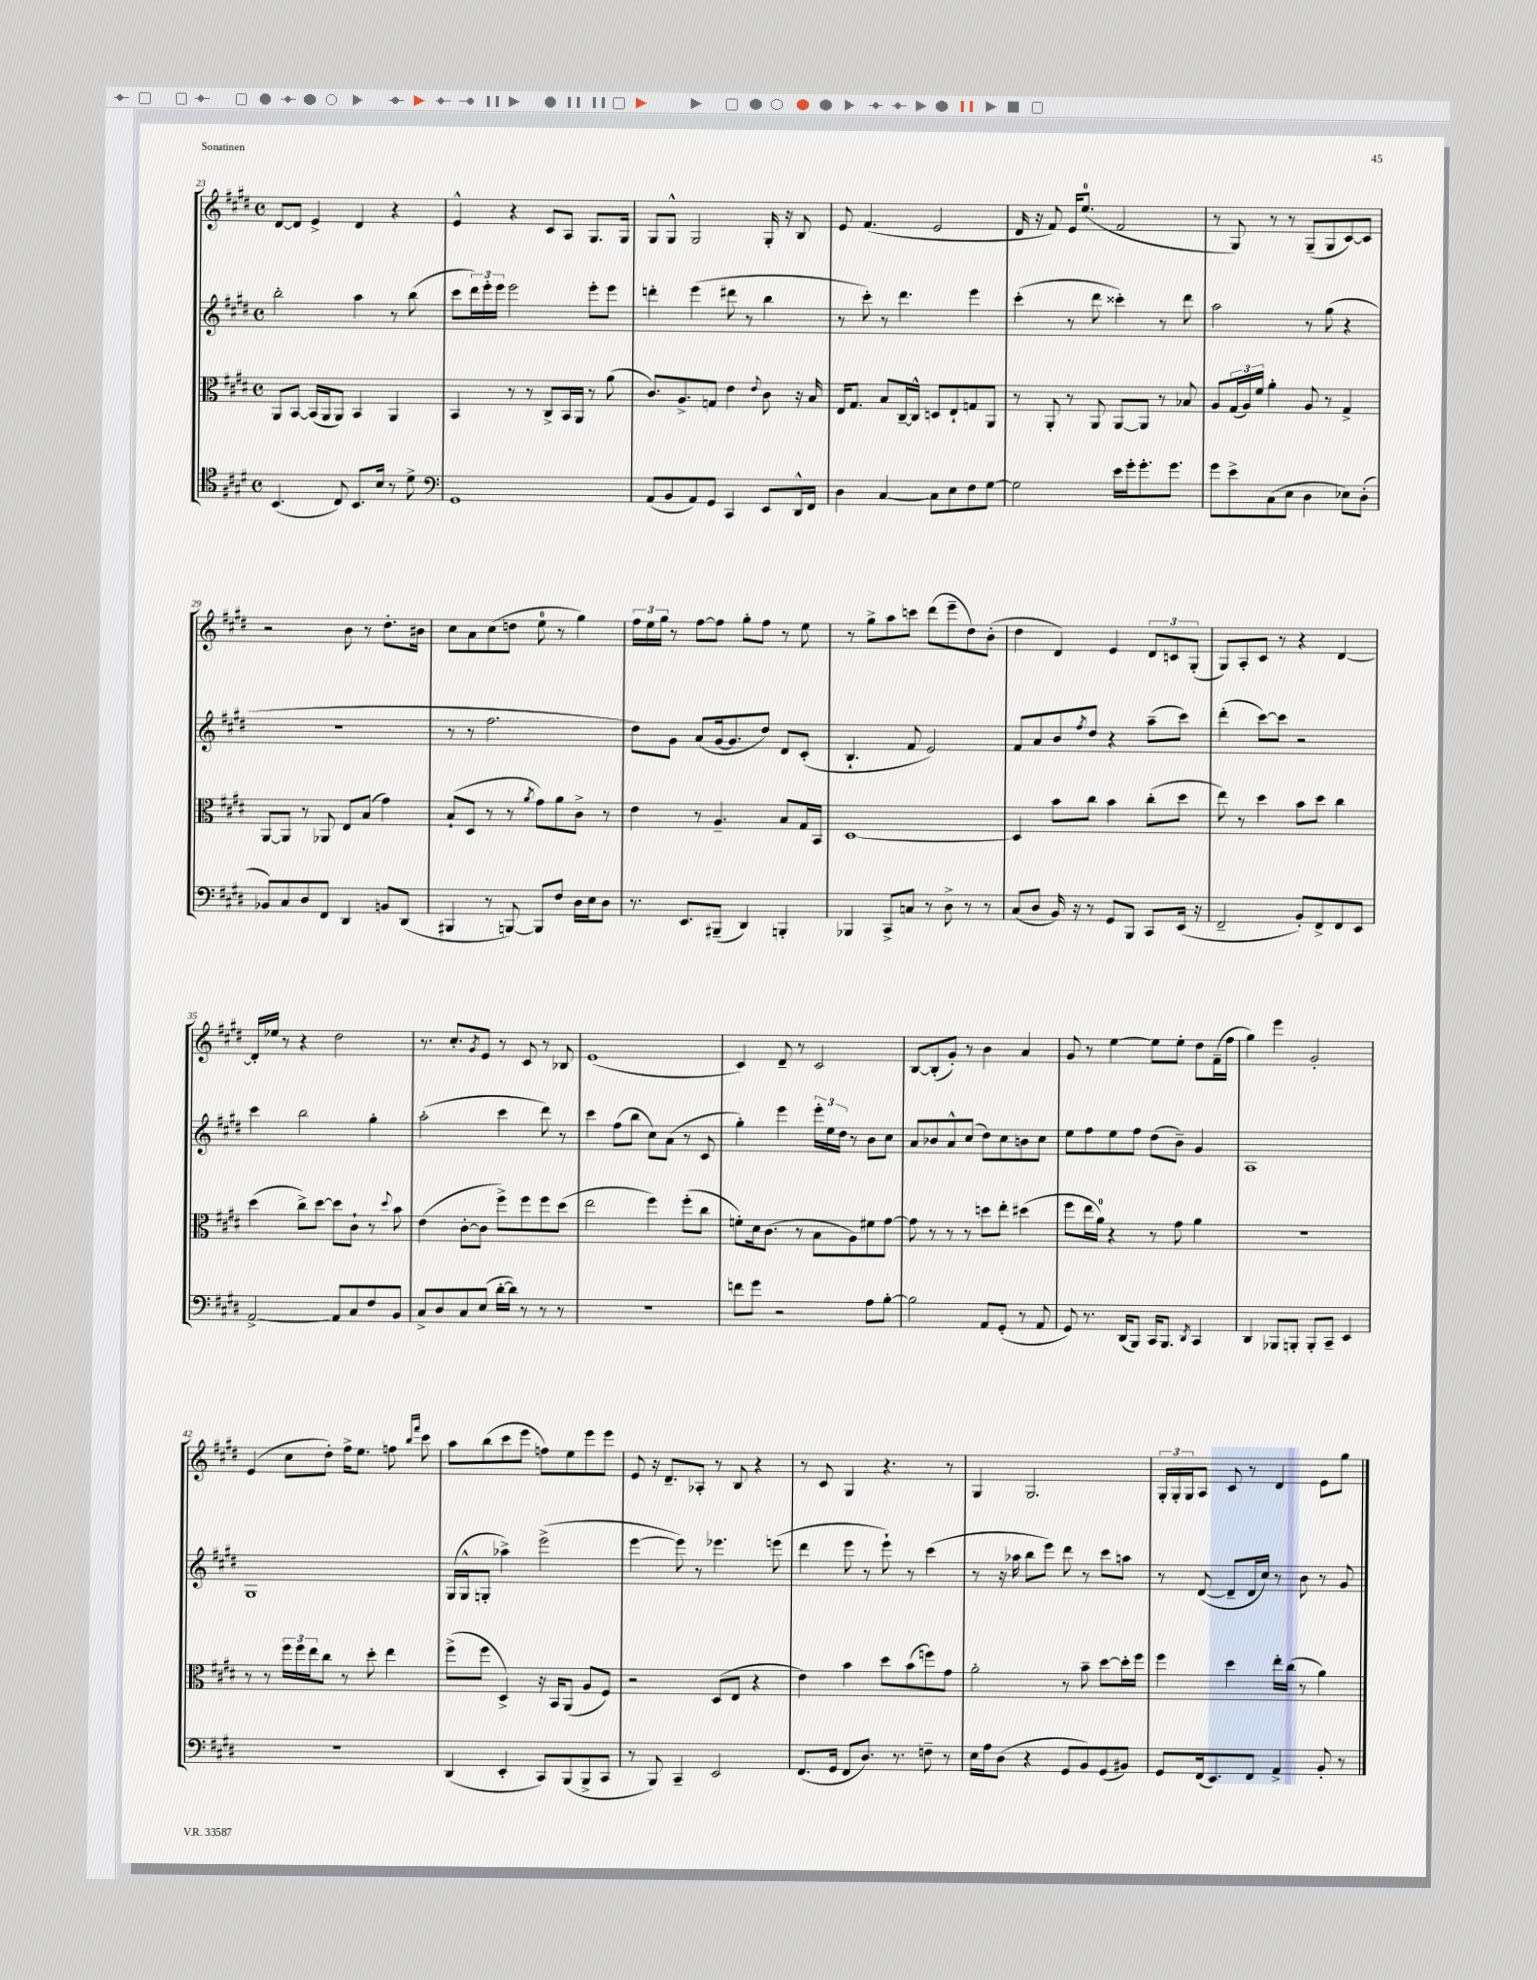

**kern	**kern	**kern	**kern
*part4	*part3	*part2	*part1
*staff4	*staff3	*staff2	*staff1
*clefC4	*clefC3	*clefG2	*clefG2
*k[f#c#g#d#]	*k[f#c#g#d#]	*k[f#c#g#d#]	*k[f#c#g#d#]
*M4/4	*M4/4	*M4/4	*M4/4
*met(c)	*met(c)	*met(c)	*met(c)
=23	=23	=23	=23
(4.BB/	8AA/L	2bb'\	[8d#/L
.	[8BB/J	.	8d#/J]
.	(16BB/LL]	.	4e^/
.	16AA/J	.	.
8C#/)	8AA/J)	.	.
8.BB/L	4BB/	4aa\	4d#/
16B/Jk	.	.	.
8r	4AA/	8r	4r
8d#^\	.	(8bb\	.
=24	=24	=24	=24
*clefF4	*	*	*
1GG#	4BB/	8ccc#\L	4e^^/
.	.	24ddd#\L)	.
.	.	24eee'\	.
.	.	24eee\JJ	.
.	8r	2eee\	4r
.	8r	.	.
.	8C#^/L	.	8c#/L
.	16BB/L	.	8A/J
.	16AA/JJ	.	.
.	8r	8eee'\L	8.G#/L
.	(8a\	8eee\J	.
.	.	.	16G#/Jk
=25	=25	=25	=25
(8AA/L	8.c#/L)	4dddn'\	8G#/L
8BB/	.	.	8G#^^/J
.	8.A^/	.	.
8AA/)	.	(4eee\	2G#/
8GG#/J	8Gn/J	.	.
4CC#/	4e\	8ddd#X\	.
.	.	8r	.
.	8qqe/	.	.
8EE/L	8c#\	4bb\	16G#'/
.	.	.	16r
16DD#^^/L	16r	.	8B/
16FF#/JJ	16B/	.	.
=26	=26	=26	=26
4D#\	16E/KL	8r	8e/
.	8.G#/J	.	.
.	.	8ccc#'\)	(4.f#/
[4C#/	8B/L	8r	.
.	[16C#~/L	4.ddd#\	.
.	16C#^^/JJ]	.	.
8C#\L]	8Dn/L	.	2e/
8E\	8E`/	.	.
8F#\	8Gn/	4eee\	.
[8G#\J	8AA/J	.	.
=27	=27	=27	=27
2G#\]	8r	(4ccc#'\	16d#/
.	.	.	16r
.	8AA'/	.	8f#/)
.	8r	8r	16e/KL
.	.	.	(8.ee/J
.	8AA/	8ddd#\	.
16e\LL	[8AA/L	4ccc##X'\)	2f#/
16g#'\J	.	.	.
8.g#'\	8AA/J]	.	.
.	8r	8r	.
8.g#\J	.	.	.
.	8B-X/	8ddd#\	.
=28	=28	=28	=28
8g#\L	8A/L	2aa\	8r
8e^\	(24G#/L	.	8G#/)
.	24A/)	.	.
.	24f#/JJ	.	.
(8C#\	4a'\	.	8r
8E\J	.	.	8r
4D#\	8A/	8r	(8G#~/L
.	8r	(8gg#\	8G#/
8E-X\L)	4G#^/	4r	[8c#/)
(8D#'\J	.	.	8c#/J]
!!LO:LB:g=z
=29	=29	=29	=29
8BB-X/L)	[8AA/L	1r	2r
8C#/	8AA/J]	.	.
8D#/	8r	.	.
8FF#/J	8AA-X/	.	.
4DD#/	8E/L	.	8b\
.	(8B/J	.	8r
8BBn/L	4g#\)	.	8.dd#'\L
(8DD#/J	.	.	.
.	.	.	16b#X\Jk
=30	=30	=30	=30
4BBB#X/	(8B`/L	8r	8cc#\L
.	8D#/J	8r	8a\
8r	8r	2.ff#\	(8cc#\
[8BBBn/)	8r	.	8ddn\J
.	8qa/	.	.
8BBB/L]	8g#\L)	.	8ee\
8F#/J	8a\	.	8r
16D#\LL	8c#^\J	.	4gg#\)
16E\J	.	.	.
8D#\J	8r	.	.
=31	=31	=31	=31
8.r	4e\	8dd#\L)	24ff#\LL
.	.	.	24ee\
.	.	.	24gg#\JJ
.	.	8g#\J	8r
8.EE/L	.	.	.
.	8r	(8a/L	[8ff#\L
(8BBB#X~/J	4.A~/	[16g#/k	8ff#\J]
.	.	8.g#/]	.
4DD#/)	.	.	8gg#'\L
.	.	8dd#/J)	8ff#\J
4BBBn'/	8B/L	8d#/L	8r
.	16G#/L	(8c#'/J	8ee\
.	16BB/JJ	.	.
=32	=32	=32	=32
4BBB-X/	[1D#	4.B`/	8r
.	.	.	8gg#^\L
8CC#^/L	.	.	8aa\
8Cn/J	.	8f#/	8cccn\J
8r	.	2e/)	(8ddd#\L
8D#^\	.	.	8eee~\
8r	.	.	8dd#\)
8r	.	.	(8b'\J
=33	=33	=33	=33
(8C#/L	4D#/]	8f#/L	4dd#\
8D#/J	.	8a/	.
16BB/)	8b\L	8b/	4d#/)
16r	.	.	.
.	.	8qff#/	.
8r	8cc#\J	8dd#/J	.
8GG#/L	4b\	4r	4e/
8BBB/J	.	.	.
8CC#/L	(8cc#'\L	(8aa~\L	12d#/L
.	.	.	12cn/
(16EE/Jk	8dd#\J	8ccc#\J)	.
.	.	.	(12G#'/J
16r	.	.	.
=34	=34	=34	=34
2FF#~/	8ee\)	(4ddd#'\	8G#/L)
.	8r	.	8A'/
.	4dd#\	[8ccc#\L)	8c#/J
.	.	8ccc#\J]	8r
8BB'/L)	8b\L	2r	4r
8FF#^/	8dd#\J	.	.
8FF#/	4cc#\	.	[4d#/
8EE/J	.	.	.
!!LO:LB:g=z
=35	=35	=35	=35
[2AA^/	(4dd#\	4ccc#\	16d#'/LL]
.	.	.	16ee-X/JJ
.	.	.	8r
.	8cc#^\L)	2bb\	4r
.	[8dd#\J	.	.
8AA/L]	8dd#\L]	.	2dd#\
8C#/	8c#`\J	.	.
8F#/	8r	4gg#'\	.
.	8qqdd#/	.	.
8BB/J	8b\	.	.
=36	=36	=36	=36
8C#^/L	(4e\	(2aa'\	8.r
8D#/	.	.	.
.	.	.	8.cc#'/L
8C#/	[8c#'\L	.	.
.	.	.	8qg#/
(8E/J	8c#\J]	.	8e/J
[16d#'\LL	8ff#^\L)	4ccc#\	8r
16d#\JJ])	.	.	.
8r	8ff#\	.	8c#/
8r	8ff#\	8ddd#\)	8r
8r	(8dd#\J	8r	8B-X/
=37	=37	=37	=37
1r	2ee\	4ccc#\	(1e
.	.	(8ff#\L	.
.	.	8bb\J	.
.	4ff#\)	8cc#\L)	.
.	.	(8a\J	.
.	(8ff#'\L	8r	.
.	8cc#\J	8c#/	.
=38	=38	=38	=38
8fn\L	8fn'\L)	4gg#'\)	4c#/)
8g#\J	16d#\k	.	.
.	(8.c#\J	.	.
2r	.	4eee\	8d#~/
.	8r	.	8r
.	8B\L	24eee'\LL	2c#/
.	.	24ee\	.
.	.	24dd#\JJ	.
.	8A\)	8r	.
8A\L	8f#X\	8b\L	.
[8B'\J	[8g#\J	8cc#\J	.
=39	=39	=39	=39
2B\]	8g#\]	8a/L	[8B/L
.	8r	8b-X/	(8B'/]
.	8r	8a^^/	8g#'/J)
.	8r	(8cc#/J	8r
8AA/L	8ddn\L	8dd#\L)	4b\
(8GG#'/J	8ee'\J	8cc#\	.
8r	(4dd#X\	8bn\	4a/
8AA/	.	8cc#\J	.
=40	=40	=40	=40
8GG#/)	8ff#\L	8ee\L	8g#/
8.r	16ee\L	8ff#\	8r
.	16a\JJ)	.	.
.	4r	8ee\	[4ee\
(16DD#/KL	.	.	.
8BBB/J)	.	8ff#\J	.
16CC#/KL	8r	(8dd#\L	8ee\L]
8.BBB/J	.	.	.
.	8g#\	8b~\J)	8ee'\J
8qDD#/	.	.	.
4CC#/	4a\	4g#/	8dd#\L
.	.	.	(16f#~\L
.	.	.	16ff#\JJ
=41	=41	=41	=41
4DD#/	1r	1A	4gg#\)
8BBB-X/L	.	.	4eee\
8BBBn'/J	.	.	.
8BBB'/L	.	.	2g#'/
8CC#~/J	.	.	.
4EE/	.	.	.
!!LO:LB:g=z
=42	=42	=42	=42
1r	8r	1G#	(4e/
.	8r	.	.
.	24ff#\LL	.	8cc#\L
.	24ff#\	.	.
.	24ee\J	.	.
.	8cc#\J	.	8dd#'\J)
.	8r	.	16ff#^\KL
.	.	.	8.ee\J
.	8dd#'\	.	.
.	4ee\	.	8ffn\
.	.	.	16qqbb/LL
.	.	.	16qqfff#/JJ
.	.	.	8ccc#\
=43	=43	=43	=43
(4DD#/	(8ff#^\L	(16G#/LL	8aa\L
.	.	16G#^^/J	.
.	8ff#\J	8Gn'/J	(8bb\
4EE'/	4D#^/)	4aa-X^\)	8ccc#\
.	.	.	8eee\J
8CC#/L)	16r	(2eee^\	8ffn\L)
.	16BB/KL	.	.
(8BBB/	(8AA/J	.	8ee\
8BBB^/	8A/L	.	8eee\
8CC#/J	8F#/J)	.	8eee\J
=44	=44	=44	=44
8r	2r	[4eee\	8e/
8BBB/)	.	.	16r
.	.	.	8.d#~/L
4CC#~/	.	8eee\])	.
.	.	8r	8A-X'/J
2EE/	(8D#/L	4.eee-X\	8r
.	8E/J	.	8B/
.	4r	.	4r
.	.	(8eeen\	.
=45	=45	=45	=45
(8.FF#/L	4e\)	4ddd#\	8r
.	.	.	8c#/
16GG#/Jk	.	.	.
8FF#/L	4b\	8eee\	4G#/
8.D#/J)	.	8r	.
.	8dd#\L	8eee`\)	4.r
8.r	.	.	.
.	(8b\	8r	.
8Fn~\	8ffn\)	(4ccc#\	.
8r	8g#\J	.	8r
=46	=46	=46	=46
16E\LL	2a'\	8r	4G#/
16A\J	.	.	.
(8D#\J	.	16r	.
.	.	16aa-X\	.
4r	.	8bb\L	2.G#/
.	.	8eee\J)	.
8GG#/L	8r	8ddd#\	.
8BB/)	8b~\	8r	.
(8GG#/	[8dd#\L	8ccc#\L	.
8BB#X/J)	16dd#'\L]	8aan\J	.
.	16ff#\JJ	.	.
=47	=47	=47	=47
8GG#/L	4ff#\	8r	24G#'/LL
.	.	.	24G#'/
.	.	.	24G#/J
(16FF#/k	.	([8d#/	8A/J
8.EE/)	.	.	.
.	4dd#\	8d#~/L]	8c#/
8FF#/J	.	16d#/L	8r
.	.	16cc#/JJ)	.
4AA^/	16ee'\LL	8r	4d#/
.	(16cc#\JJ	.	.
.	8r	8b\	.
8BB'/	4a\)	8r	8e\L
8r	.	8g#/	8gg#\J
==	==	==	==
*-	*-	*-	*-
